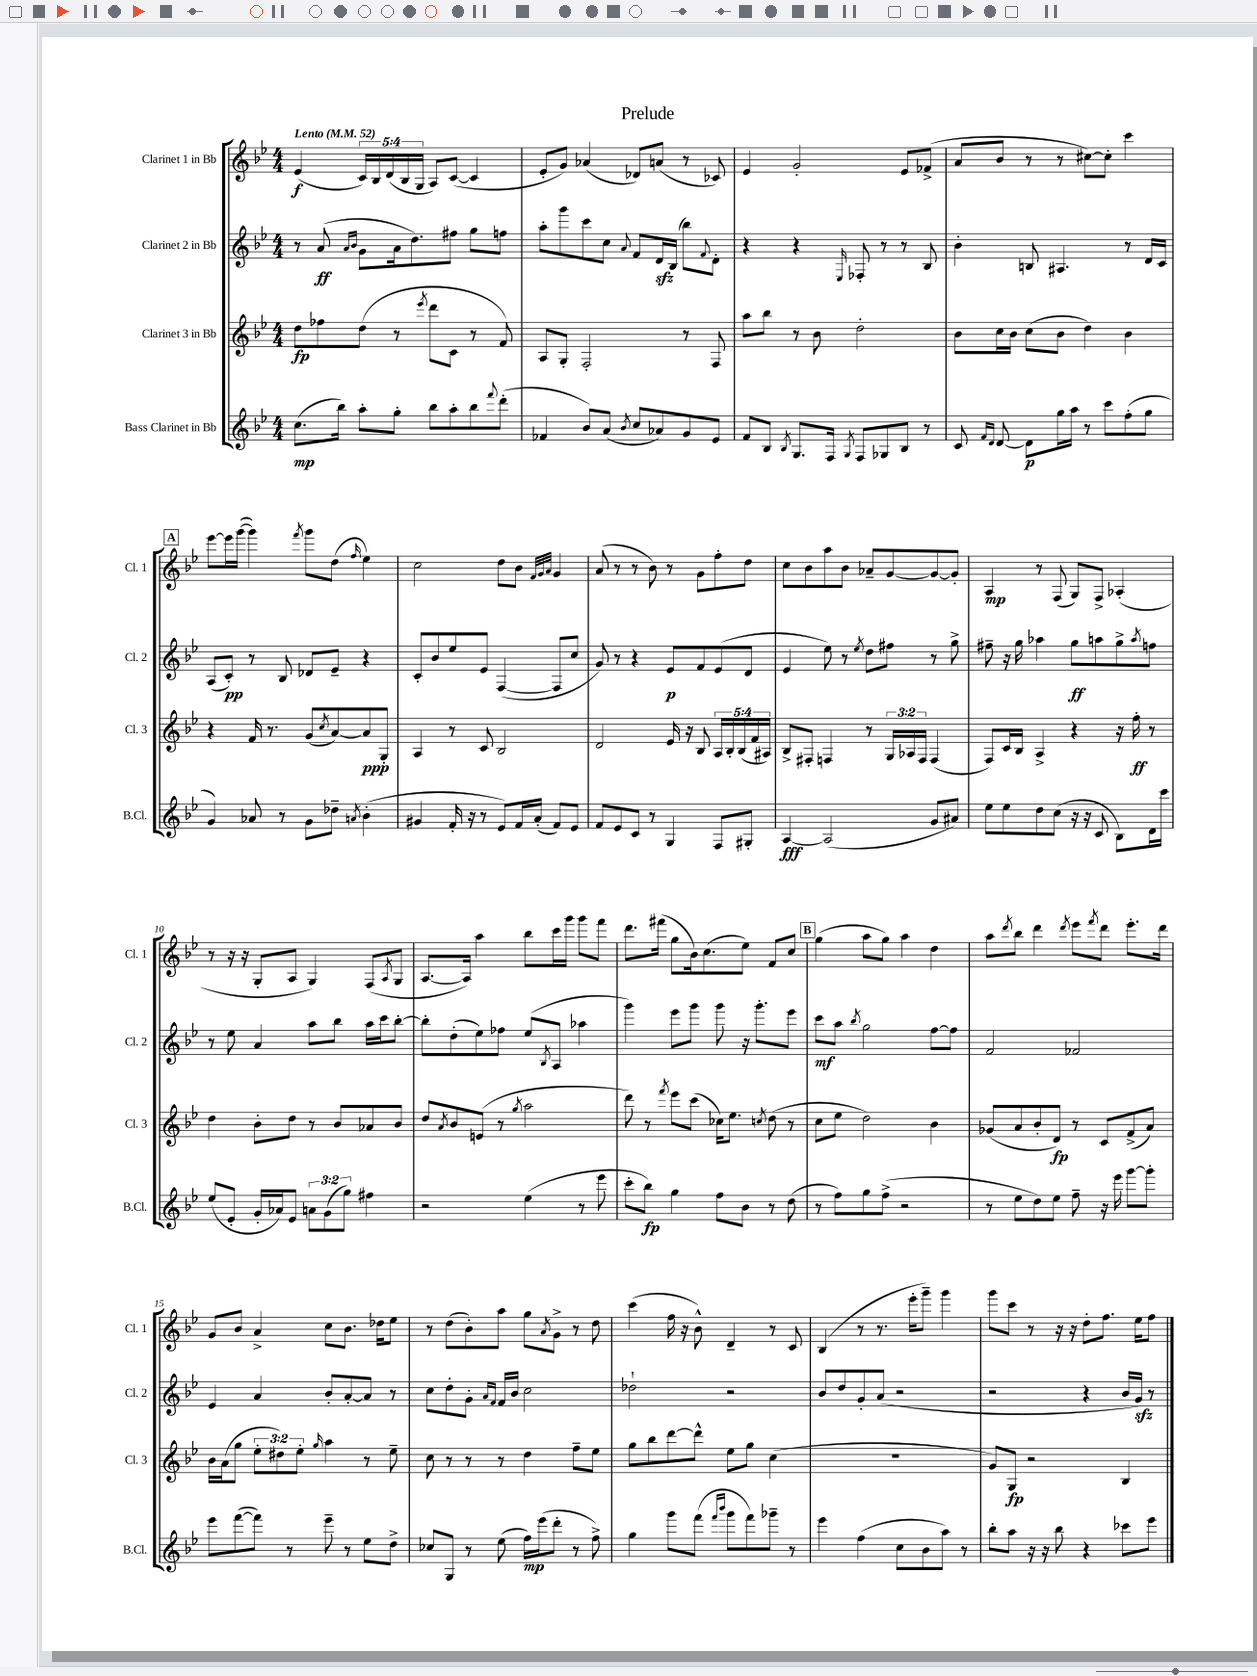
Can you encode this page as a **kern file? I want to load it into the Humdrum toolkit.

**kern	**kern	**kern	**kern
*staff4	*staff3	*staff2	*staff1
*clefG2	*clefG2	*clefG2	*clefG2
*k[b-e-]	*k[b-e-]	*k[b-e-]	*k[b-e-]
*M4/4	*M4/4	*M4/4	*M4/4
*MM52	*MM52	*MM52	*MM52
(8.cc	8dd	8r	(4e-
.	8ff-	(8a	.
16bb-)	.	.	.
.	.	16qqa	.
.	.	16qqb-	.
8aa'	(8dd	8g	20c)
.	.	.	20B-
.	.	.	(20d
8gg'	8r	16a	.
.	.	.	20B-
.	.	8.dd)	.
.	.	.	20G
.	8qeee-	.	.
8bb-	8ddd	.	8A)
8aa'	8c	8ff#	([8c
8bb-	8r	8gg	4c]
8qqfff	.	.	.
(8ddd'	8f)	8ff	.
=	=	=	=
4f-	8A	8aa'	8e-'
.	8G'	8ggg	8g)
8b-)	2F'	8ccc	(4a-
(8a	.	8cc	.
8qb-	.	8qqa	.
8cc	.	8f	8d-)
8a-)	.	16d	(8a
.	.	(16B-	.
8g	8r	8bb-)	8r
.	.	8qqf	.
8e-	8F	8d'	8c-)
=	=	=	=
8f	8aa	4r	4e-
8B-	8bb-	.	.
8qB-	.	.	.
8.G	8r	4r	2g'
.	8b-	.	.
16F	.	.	.
8qG	.	16qqE-	.
8F	2dd'	8F-'	.
8G-	.	8r	.
8B-	.	8r	8e-
8r	.	8B-	(8f-^
=	=	=	=
8c	8b-	4b-'	8a
16qqf	.	.	.
16qqd	.	.	.
[8d	16cc	.	8b-
.	16b-	.	.
8d]	(8cc	8B	8r
16gg	8b-	4.A#	8r
16aa	.	.	.
8r	4dd)	.	[8cc#)
8ccc	.	.	8cc#']
(8ff'	4b-	8r	4ccc
8gg	.	16d	.
.	.	16c	.
=	=	=	=
4g)	4r	(8A	[8eee-
.	.	8c')	16eee-]
.	.	.	([16ggg
8a-	16f	8r	4ggg])
.	8.r	.	.
8r	.	8B-	.
.	.	.	8qfff
8g	(8g	8d-	8ggg
.	8qcc	.	.
8dd-~	[8a)	8e-~	(8dd
8qa	.	.	16qqff
(4b-'	8a]	4r	4ee-)
.	8G'	.	.
=	=	=	=
4g#	4A	8c'	2cc
.	.	8b-	.
16f'	8r	8ee-	.
16r	.	.	.
8r	8c	8e-	.
8e-)	2B-	([4F	8dd
16f	.	.	8b-
(16a'	.	.	.
.	.	.	32qqf
.	.	.	32qqg
.	.	.	32qqa
8f)	.	8F]	4g
8e-	.	8cc	.
=	=	=	=
8f	2d	8g)	(8a
8e-	.	8r	8r
8c	.	4r	8r
8r	.	.	8b-)
4G	16e-	8e-	8r
.	16r	.	.
.	8B-	8f	8g
8F	20A	(8e-	8ff'
.	20B-'	.	.
.	(20B-	.	.
8G#'	.	8d	8dd
.	20f	.	.
.	20A#)	.	.
=	=	=	=
[4A	8B-^	4e-	8cc
.	8F#'	.	8b-
(2A]	4F	8ee-)	8aa
.	.	8r	8b-
.	.	8qee-	.
.	8r	8dd	8a-~
.	24G	8ff#	[8g
.	24A-	.	.
.	24F	.	.
8g	(4F	8r	8g_
8a#)	.	8gg^	8g']
=	=	=	=
8ee-	8F)	8ff#~	4A
8ee-	16c	16r	.
.	16B-	16gg	.
8dd	4A^	4aa-	8r
(8cc	.	.	(8F
16r	4r	8gg	8G)
16r	.	.	.
8c	.	8aa	8F^
8B-)	16r	8gg^	(4A-'
.	16ff'	.	.
.	.	8qaa	.
16d	8r	8ff	.
16ccc	.	.	.
=	=	=	=
(8ee-	4dd	8r	8r
8e-'	.	8ee-	16r
.	.	.	16r
16g'	8b-'	4a	8G'
16a-)	.	.	.
8e-	8dd	.	8A
12a	8r	8aa	4G)
(12g	.	.	.
.	8b-	8bb-	.
12gg)	.	.	.
4ff#	8a-	16aa	(8F
.	.	16ccc	.
.	.	.	8qA
.	8b-	[8bb-'	8G
=	=	=	=
2r	8dd	8bb-']	[8.A
.	8qa	.	.
.	8b-	(8dd'	.
.	.	.	16A])
.	(8e	8ee-)	4aa
.	8r	8ff-	.
.	8qgg	.	.
(4ee-	2aa	(8ee-	8bb-
.	.	8qB-	.
.	.	8A	16ccc
.	.	.	16ggg
8r	.	4aa-	8ggg
8eee-	.	.	8fff
=	=	=	=
8ccc'	8ddd)	4ggg)	8.ddd
8bb-)	8r	.	.
.	.	.	(16fff#
.	8qfff	.	.
4gg	8eee-	8eee-	8gg
.	(8ccc	8ggg	16b-)
.	.	.	(8.cc
8ff	16cc-)	8ggg	.
.	8.ee-	.	.
8b-	.	16r	8ee-)
.	.	8.ggg'	.
.	8qcc	.	.
8r	(8dd	.	8f
(8dd	8r	8eee-	8cc
=	=	=	=
8r	8cc	8ccc	(4gg
8ff)	8ee-	8aa	.
.	.	8qbb-	.
8gg	2dd)	2gg	8aa
(8ff^	.	.	8gg)
2r	.	.	4aa
.	4b-	[8ff	4dd
.	.	8ff]	.
=	=	=	=
8r	(8g-	2f	8aa
.	.	.	8qddd
8ee-	8a	.	8bb-
8dd)	8b-'	.	4ddd
8ee-	8d)	.	.
.	.	.	8qddd
8ff~	8r	2f-	8eee-
.	.	.	8qfff
16r	8c	.	8ddd
16eee-	.	.	.
[8ggg	(8f^	.	8.eee-'
8ggg']	8a)	.	.
.	.	.	16ddd
=	=	=	=
8eee-	16b-	4e-	8g
.	(16a	.	.
([8fff	8gg	.	8b-
8fff])	12ee-'	4a	4a^
.	12dd#)	.	.
8r	.	.	.
.	12ee-'	.	.
.	16qqgg	.	.
8eee-~	4aa	8b-'	8cc
8r	.	[8a'	8.b-
8ee-	8r	8a]	.
.	.	.	16dd-
8dd^	8ee-~	8r	8ee-
=	=	=	=
8cc-	8cc	8cc	8r
8G	8r	8dd'	(8dd
8r	8r	8g'	8b-')
.	.	16qqa	.
.	.	16qqf	.
(8ee-	8r	16f	8aa
.	.	16b-	.
16ff)	4dd	2cc	8gg
(16eee-	.	.	.
.	.	.	8qa
8ddd'	.	.	8g^
8r	8ff~	.	8r
8ff^)	8ee-	.	8dd
=	=	=	=
4gg	8gg	2dd-`	(4ccc
.	8bb-	.	.
8ggg	[8ddd	.	16ff
.	.	.	16r
(8fff	8ddd^^]	.	8b-^^)
16qqfff	.	.	.
16qqbbb-	.	.	.
8ggg	8ee-	2r	4d~
8fff)	8gg	.	.
8ggg-~	(4cc	.	8r
8r	.	.	8c
=	=	=	=
4eee-	1r	8b-	(4B-
.	.	8dd	.
(4ff	.	8g'	8r
.	.	(8a	8.r
8cc	.	2r	.
.	.	.	16eee-'
8b-	.	.	8ggg~)
8aa)	.	.	4ggg
8r	.	.	.
=	=	=	=
8bb-'	8g)	2r	8ggg
8aa	8G	.	8ccc
16r	2r	.	8r
16r	.	.	.
8bb-	.	.	16r
.	.	.	16r
4r	.	4r	8dd'
.	.	.	8.ff
8ccc-	4B-	16b-	.
.	.	16g)	16ee-
8eee-	.	8r	8ff
==	==	==	==
*-	*-	*-	*-
